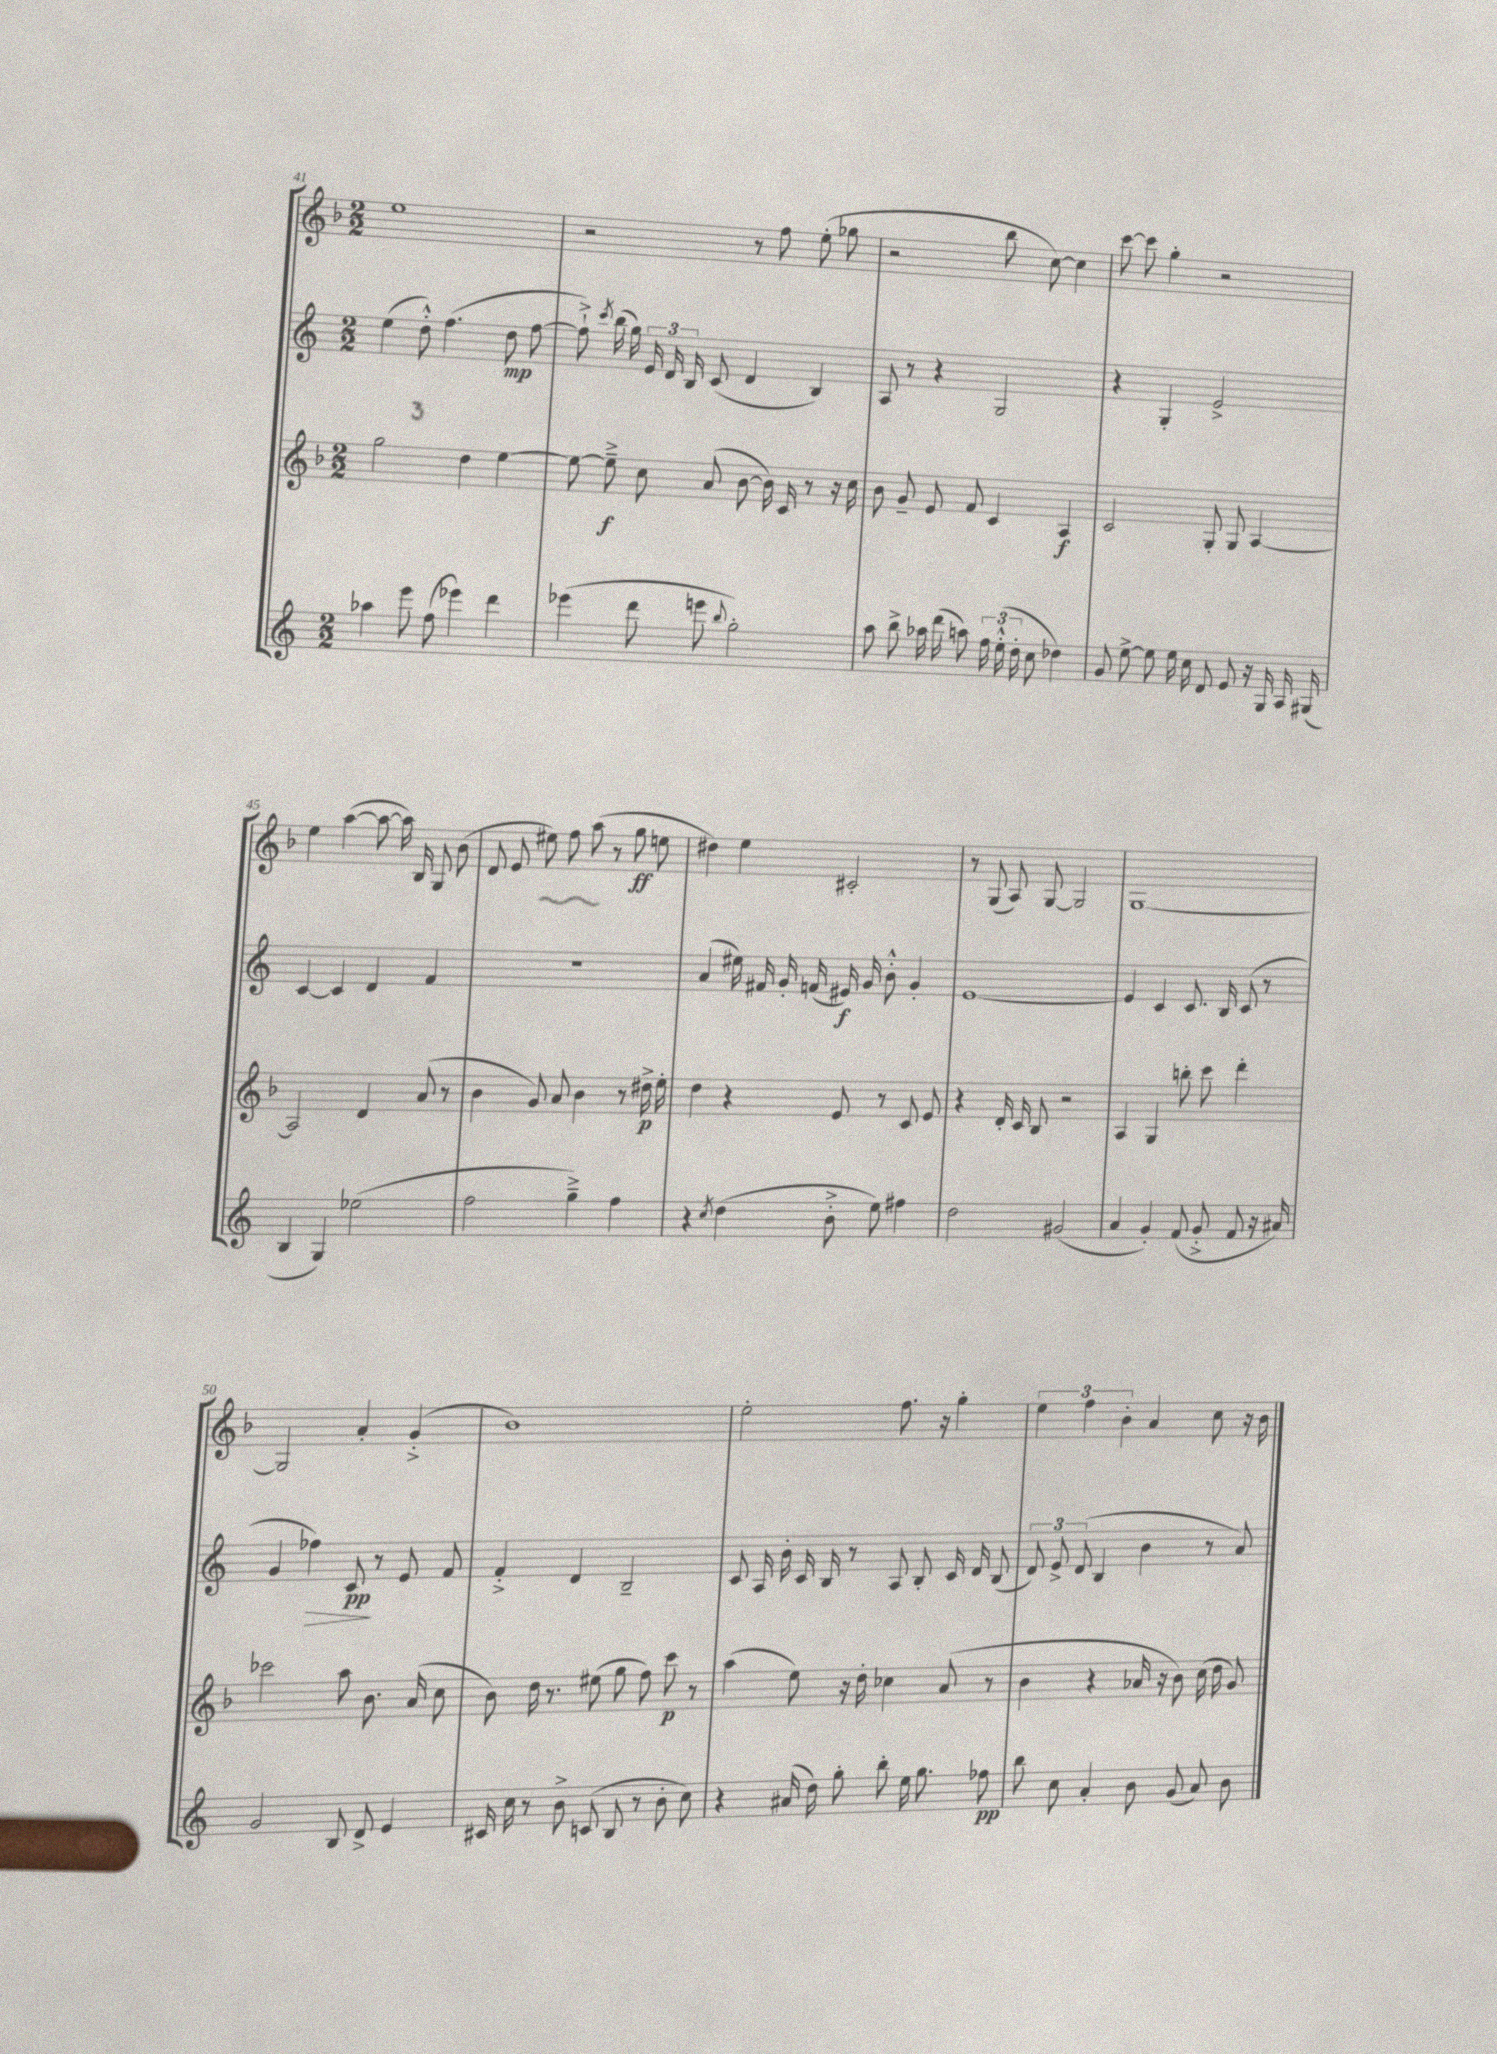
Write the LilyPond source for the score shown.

<<
\new StaffGroup <<
\new Staff = "s0" {
    \clef treble \key f \major \numericTimeSignature \time 2/2
    \autoBeamOff e''1 |
    r2 r8 f''8 e''8-.( ges''8 |
    r2 bes''8 c''8~) c''4 |
    c'''8~ c'''8 g''4-. r2 |
    e''4 a''4~( a''8~ a''16) bes16 g8 bes'8( |
    d'8 e'8 eis''8) f''8 a''8( r8 g''8\ff e''8 |
    dis''4) e''4 cis'2-. |
    r8 g8( a8) g8~ g2 |
    g1~ |
    g2 a'4-. g'4-.->( |
    bes'1) |
    e''2-. f''8. r16 g''4-. |
    \tuplet 3/2 { e''4 f''4 bes'4-. } a'4 c''8 r16 bes'16 \bar "|." |
}
\new Staff = "s1" {
    \clef treble \key c \major \numericTimeSignature \time 2/2
    \autoBeamOff e''4( d''8-.-^) f''4.( d''8\mp f''8~ |
    f''8-!->) \acciaccatura { c'''8 } b''16( g''16) \tuplet 3/2 { e'16 d'16 b16 } c'8( d'4 b4) |
    a8 r8 r4 g2 |
    r4 g4-. e'2-> |
    c'4~ c'4 d'4 f'4 |
    r1 |
    a'4( eis''16) fis'16 g'16-. f'16( eis'16\f) g'16 b'8-.-^ g'4-. |
    e'1~ |
    e'4 c'4 c'8. b16 c'8( r8 |
    g'4 fes''4\>) c'8\pp\! r8 e'8 f'8 |
    f'4-.-> d'4 b2-- |
    c'8 a16 b'16-. c'16 b16 r8 a8 b8-. c'16 d'16 b8( |
    \tuplet 3/2 { d'8) e'8-> d'8( } b4 b'4 r8 a'8) \bar "|." |
}
\new Staff = "s2" {
    \clef treble \key f \major \numericTimeSignature \time 2/2
    \autoBeamOff g''2 d''4 e''4~ |
    e''8~ e''8--->\f c''8 a'8( bes'8~ bes'16) c'16 r8 r16 c''16 |
    bes'8 g'8-- e'8 f'8 c'4 a4\f |
    c'2 g8-. g8 a4~ |
    a2 d'4 a'8( r8 |
    bes'4 g'8) a'8 bes'4 r8 dis''16->\p e''16-. |
    d''4 r4 e'8 r8 c'8 e'8 |
    r4 d'16-. c'16 bes8 r2 |
    a4 g4 b''8-. c'''8 d'''4-. |
    ces'''2 a''8 bes'8. a'16( c''8 |
    bes'8) d''16 r8. eis''8( g''8 f''8) c'''8\p r8 |
    a''4( e''8) r16 d''16-. ces''4 a'8( r8 |
    bes'4 r4 aes'16 r16 bes'8) c''16( d''16 g'8) \bar "|." |
}
\new Staff = "s3" {
    \clef treble \key c \major \numericTimeSignature \time 2/2
    \autoBeamOff aes''4 e'''8 f''8( ees'''4) d'''4 |
    ees'''4( d'''8 e'''8 \appoggiatura { b''8 } g''2-.) |
    a''8 b''8-> aes''16 d'''16( a''8) \tuplet 3/2 { f''16 e''16-.-^( d''16-. } c''8 des''4) |
    g'8 e''8~-> e''8 e''16 c''16 d'8 e'8 r16 g16 a16 gis16( |
    b4 g4) ees''2( |
    f''2 g''4--->) f''4 |
    r4 \acciaccatura { c''8 } d''4( b'8-.-> e''8) fis''4 |
    d''2 gis'2( |
    a'4 g'4-.) f'8( g'8-.-> f'8 r16 ais'16) |
    g'2 b8 d'8-> e'4 |
    cis'16 c''16 r8 b'8-> c'8( b8 r8 b'8-. c''8) |
    r4 ais'16( d''16) g''8-. b''8-. e''16 g''8. fes''8\pp |
    b''8 c''8 a'4-. b'8 g'8( a'8) b'8 \bar "|." |
}
>>
>>
\layout { \context { \Score currentBarNumber = #41 } }
